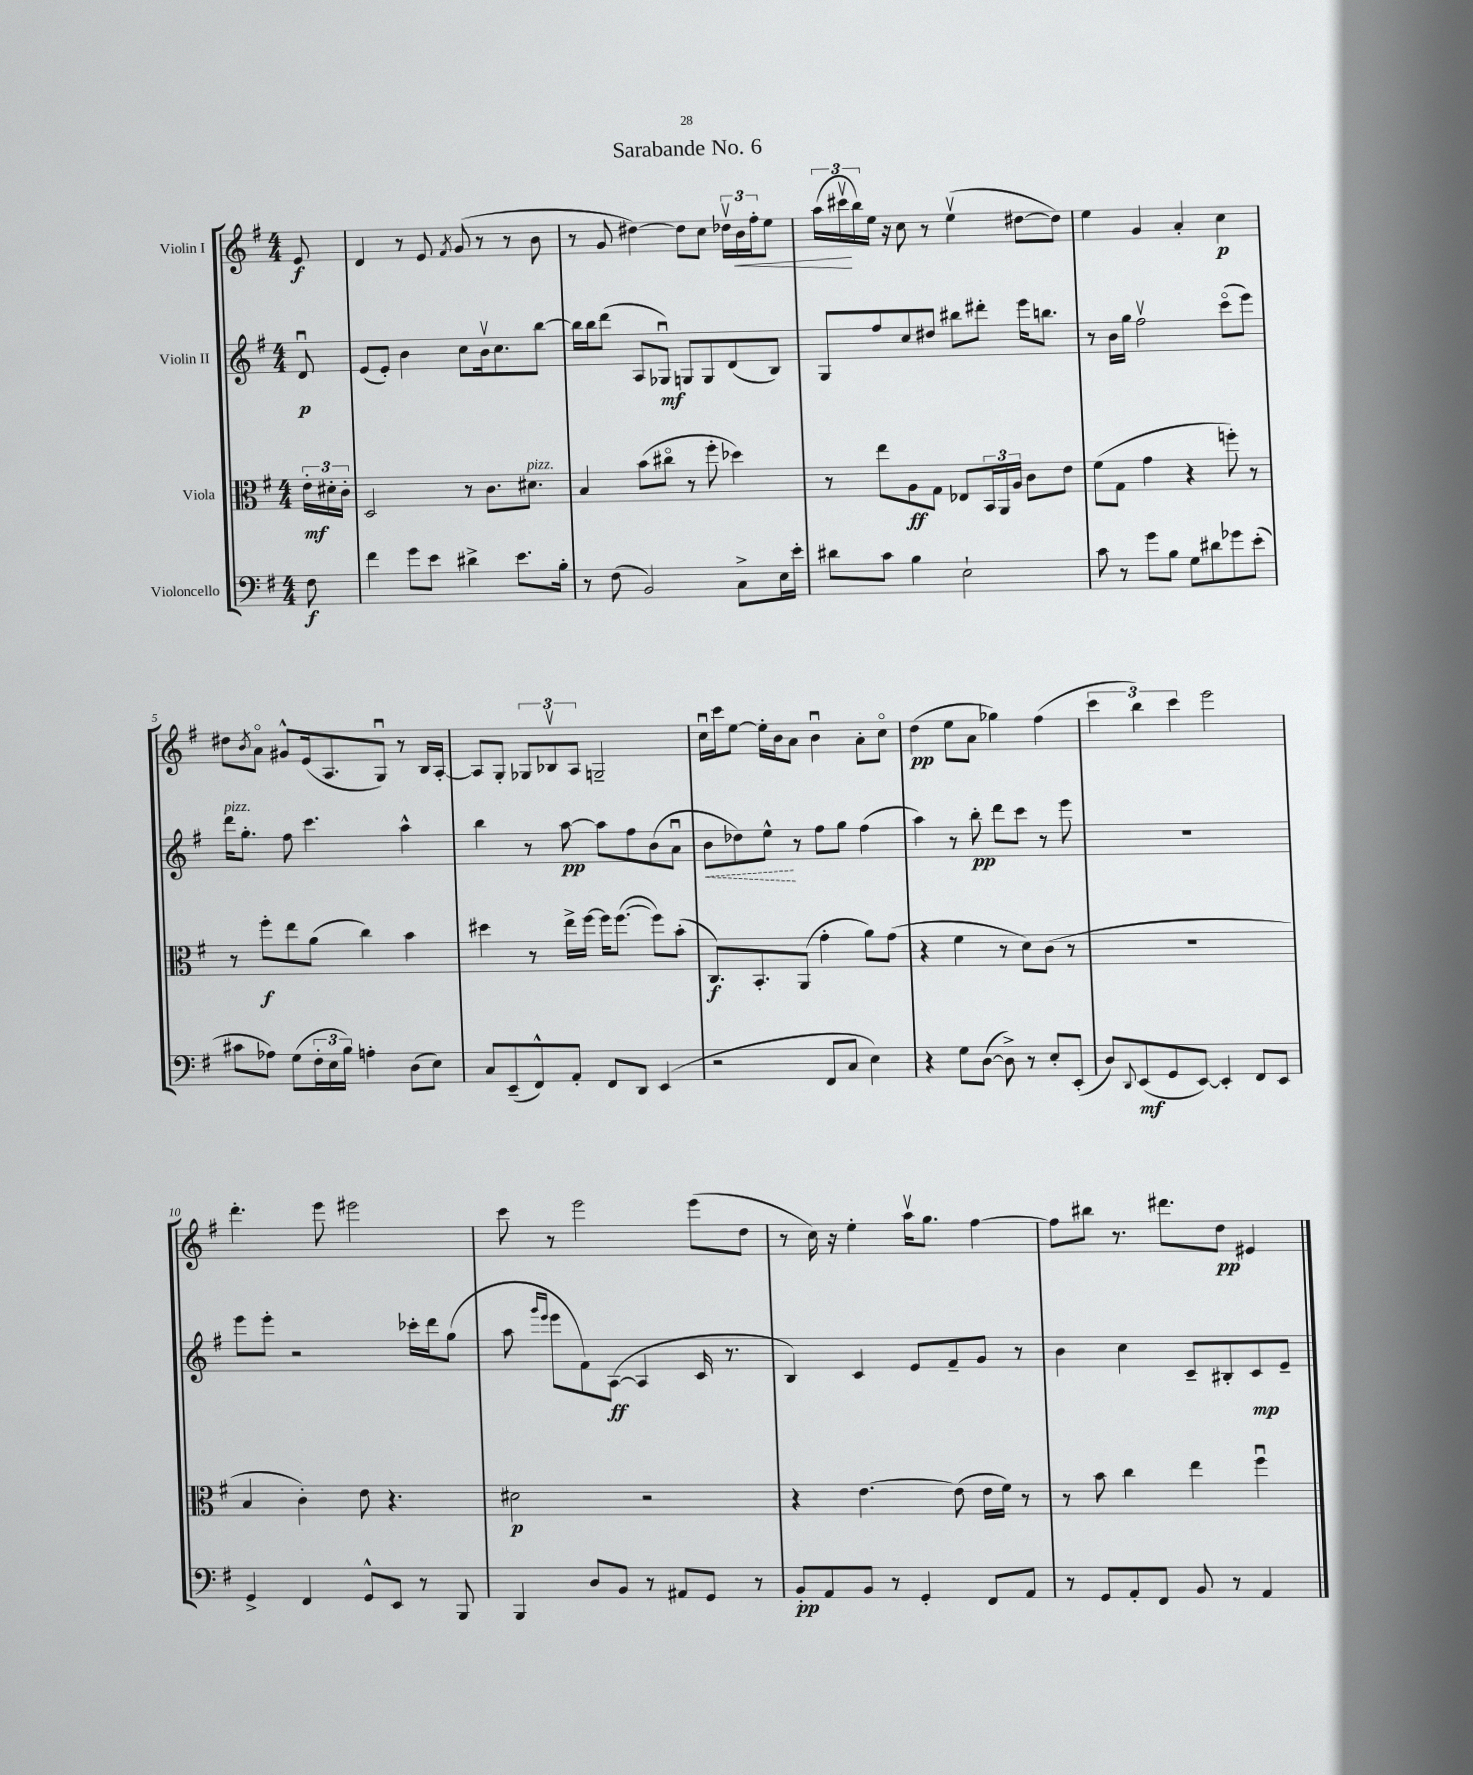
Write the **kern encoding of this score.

**kern	**dynam	**kern	**dynam	**kern	**dynam	**kern	**dynam
*part4	*part4	*part3	*part3	*part2	*part2	*part1	*part1
*staff4	*staff4	*staff3	*staff3	*staff2	*staff2	*staff1	*staff1
*I"Violoncello	*	*I"Viola	*	*I"Violin II	*	*I"Violin I	*
*clefF4	*	*clefC3	*	*clefG2	*	*clefG2	*
*k[f#]	*	*k[f#]	*	*k[f#]	*	*k[f#]	*
*M4/4	*	*M4/4	*	*M4/4	*	*M4/4	*
=	=	=	=	=	=	=	=
8F#\	f	24e'\LL	mf	8du/	p	8e/	f
.	.	24d#X'\	.	.	.	.	.
.	.	24c'\JJ	.	.	.	.	.
=1	=1	=1	=1	=1	=1	=1	=1
4f#\	.	2D/	.	(8e/L	.	4d/	.
.	.	.	.	8e'/J)	.	.	.
8g\L	.	.	.	4b\	.	8r	.
8e\J	.	.	.	.	.	8e/	.
.	.	.	.	.	.	8qf#/	.
4d#X^\	.	8r	.	8cc\L	.	(8g/	.
.	.	8.c\L	.	16bv\k	.	8r	.
.	.	.	.	8.cc\	.	.	.
8.e\L	.	.	.	.	.	8r	.
!	!	!LO:TX:a:i:t=pizz.	!	!	!	!	!
.	.	8.d#X\J	.	.	.	.	.
.	.	.	.	[8bb\J	.	8b\	.
16B'\Jk	.	.	.	.	.	.	.
=2	=2	=2	=2	=2	=2	=2	=2
8r	.	4B/	.	16bb\LL]	.	8r	.
.	.	.	.	16bb\J	.	.	.
(8F#\	.	.	.	(8ddd\J	.	8g/	.
2BB/)	.	(8b\L	.	8A/L	.	[4dd#X\)	.
.	.	8cc#X\J	.	8G-Xu/J)	mf	.	.
.	.	8r	.	8Gn/L	.	8dd#\L]	.
.	.	8ff#'\	.	8G/	.	8cc\J	.
8C^\L	.	4dd-X\)	.	(8d/	.	24dd-Xv\LL	.
!	!	!	!	!	!	!	!LO:HP:b
.	.	.	.	.	.	24b\	<
.	.	.	.	.	.	24ff#'\J	.
16E\L	.	.	.	8B/J)	.	8ee\J	.
16e'\JJ	.	.	.	.	.	.	.
=3	=3	=3	=3	=3	=3	=3	=3
8d#X\L	.	8r	.	8G/L	.	(24aa\LL	.
.	.	.	.	.	.	24ccc#Xv\	.
.	.	.	.	.	.	24bb\)	[
8c\J	.	8ee\L	.	8ff#/	.	16ee\JJ	.
.	.	.	.	.	.	16r	.
4B\	.	8A\	ff	8cc/	.	8cc\	.
.	.	8G\J	.	8dd#X/J	.	8r	.
2E`\	.	8E-X/L	.	8bb#X\L	.	(4eev\	.
.	.	24BB/L	.	8ddd#X'\J	.	.	.
.	.	24AA/	.	.	.	.	.
.	.	24A/JJ	.	.	.	.	.
.	.	8c\L	.	16eee\KL	.	[8dd#X\L	.
.	.	.	.	8.bbn\J	.	.	.
.	.	8e\J	.	.	.	8dd#\J])	.
=4	=4	=4	=4	=4	=4	=4	=4
8c\	.	(8f#\L	.	8r	.	4ee\	.
8r	.	8G\J	.	16b\LL	.	.	.
.	.	.	.	16gg\JJ	.	.	.
8g\L	.	4g\	.	2ff#v\	.	4g/	.
8B\J	.	.	.	.	.	.	.
8G\L	.	4r	.	.	.	4a'/	.
8d#X\	.	.	.	.	.	.	.
8g-X\	.	8ffn'\)	.	(8ccc\L	.	4cc\	p
(8e'\J	.	8r	.	8eee\J)	.	.	.
!!LO:LB:g=z
=5	=5	=5	=5	=5	=5	=5	=5
!	!	!	!	!LO:TX:a:i:t=pizz.	!	!	!
8c#X\L	.	8r	.	16ddd\KL	.	8dd#X\L	.
.	.	.	.	8.gg'\J	.	.	.
.	.	.	.	.	.	8qb/	.
8A-X\J)	.	8ff#'\L	f	.	.	8a\J	.
(8G\L	.	8ee\	.	8ff#\	.	8g#X^^/L	.
24F#'\L	.	(8a\J	.	4.ccc\	.	(16e/k	.
24E\	.	.	.	.	.	.	.
.	.	.	.	.	.	8.A/	.
24B\JJ)	.	.	.	.	.	.	.
4An'\	.	4cc\)	.	.	.	.	.
.	.	.	.	.	.	8Gu/J)	.
(8D\L	.	4b\	.	4aa^^\	.	8r	.
8E\J)	.	.	.	.	.	16B/LL	.
.	.	.	.	.	.	[16A'/JJ	.
=6	=6	=6	=6	=6	=6	=6	=6
8C/L	.	4dd#X\	.	4bb\	.	8A/L]	.
(8EE~/	.	.	.	.	.	8G'/J	.
8FF#^^/)	.	8r	.	8r	.	12G-X/L	.
.	.	.	.	.	.	12B-Xv/	.
8AA'/J	.	16ee^\LL	.	[8aa\	pp	.	.
.	.	.	.	.	.	12A/J	.
.	.	[16ff#\JJ	.	.	.	.	.
8FF#/L	.	16ff#\KL]	.	8aa\L]	.	2Gn~/	.
.	.	([8.ff#\J	.	.	.	.	.
8DD/J	.	.	.	8ff#\	.	.	.
(4EE/	.	8ff#\L])	.	(8b\	.	.	.
.	.	(8b'\J	.	8au\J	.	.	.
=7	=7	=7	=7	=7	=7	=7	=7
!	!	!	!	!	!LO:HP:b	!	!
2r	.	8.C/L)	f	8b\L	<	16ccu\LL	.
.	.	.	.	.	.	16ccc\J	.
.	.	.	.	8dd-X\)	.	[8ee\J	.
.	.	8.BB'/	.	.	.	.	.
.	.	.	.	8ee^^\J	.	16ee'\LL]	.
.	.	.	.	.	.	16b\J	.
.	.	(8AA/J	.	8r	[	8a\J	.
8FF#/L	.	4g'\	.	8ff#\L	.	4bu\	.
8C/J	.	.	.	8gg\J	.	.	.
4E\)	.	8a\L)	.	(4ff#\	.	8a'\L	.
.	.	(8g\J	.	.	.	8cc\J	.
=8	=8	=8	=8	=8	=8	=8	=8
4r	.	4r	.	4aa\)	.	(4dd\	pp
8G\L	.	4f#\	.	8r	.	8ee\L	.
([8D\J	.	.	.	8bb'\	pp	8a\J	.
8D^\])	.	8r	.	8ddd\L	.	4gg-X\)	.
8r	.	8d\L)	.	8ccc\J	.	.	.
8E'/L	.	(8c\J	.	8r	.	(4ff#\	.
(8EE'/J	.	8r	.	8eee\	.	.	.
=9	=9	=9	=9	=9	=9	=9	=9
8D/L)	.	1r	.	1r	.	6ccc\	.
8qqDD/	.	.	.	.	.	.	.
(8EE/	mf	.	.	.	.	.	.
.	.	.	.	.	.	6bb\)	.
8GG/	.	.	.	.	.	.	.
.	.	.	.	.	.	6ccc\	.
[8EE/J)	.	.	.	.	.	.	.
4EE'/]	.	.	.	.	.	2eee\	.
8FF#/L	.	.	.	.	.	.	.
8EE/J	.	.	.	.	.	.	.
!!LO:LB:g=z
=10	=10	=10	=10	=10	=10	=10	=10
4GG^/	.	4B/	.	8eee\L	.	4.ddd'\	.
.	.	.	.	8eee'\J	.	.	.
4FF#/	.	4c'\)	.	2r	.	.	.
.	.	.	.	.	.	8eee\	.
8GG^^/L	.	8e\	.	.	.	2eee#X\	.
8EE/J	.	4.r	.	.	.	.	.
8r	.	.	.	16ccc-X'\LL	.	.	.
.	.	.	.	16ddd\J	.	.	.
8BBB/	.	.	.	(8gg\J	.	.	.
=11	=11	=11	=11	=11	=11	=11	=11
4BBB/	.	2d#X\	p	8aa\	.	8ccc\	.
.	.	.	.	16qqggg/LL	.	.	.
.	.	.	.	16qqeee/JJ	.	.	.
.	.	.	.	8eee\L	.	8r	.
8D/L	.	.	.	8f#\)	.	2eee\	.
8BB/J	.	.	.	([8A\J	ff	.	.
8r	.	2r	.	4A/]	.	.	.
8AA#X/L	.	.	.	.	.	.	.
8GG/J	.	.	.	16c/	.	(8eee\L	.
.	.	.	.	8.r	.	.	.
8r	.	.	.	.	.	8dd\J	.
=12	=12	=12	=12	=12	=12	=12	=12
8BB'/L	pp	4r	.	4B/)	.	8r	.
8AA/	.	.	.	.	.	16cc\)	.
.	.	.	.	.	.	16r	.
8BB/J	.	[4.e\	.	4c/	.	4ee'\	.
8r	.	.	.	.	.	.	.
4GG'/	.	.	.	8e/L	.	16aav\KL	.
.	.	.	.	.	.	8.gg\J	.
.	.	(8e\]	.	8f#~/	.	.	.
8FF#/L	.	16e\LL	.	8g/J	.	[4ff#\	.
.	.	16f#\JJ)	.	.	.	.	.
8AA/J	.	8r	.	8r	.	.	.
=13	=13	=13	=13	=13	=13	=13	=13
8r	.	8r	.	4b\	.	8ff#\L]	.
8GG/L	.	8b\	.	.	.	8bb#X\J	.
8AA'/	.	4cc\	.	4cc\	.	8.r	.
8FF#/J	.	.	.	.	.	.	.
.	.	.	.	.	.	8.ddd#X\L	.
8BB/	.	4ee\	.	8c~/L	.	.	.
8r	.	.	.	8B#X'/	.	8dd\J	pp
4AA/	.	4ff#u\	.	8c/	mp	4e#X/	.
.	.	.	.	8e~/J	.	.	.
==	==	==	==	==	==	==	==
*-	*-	*-	*-	*-	*-	*-	*-
